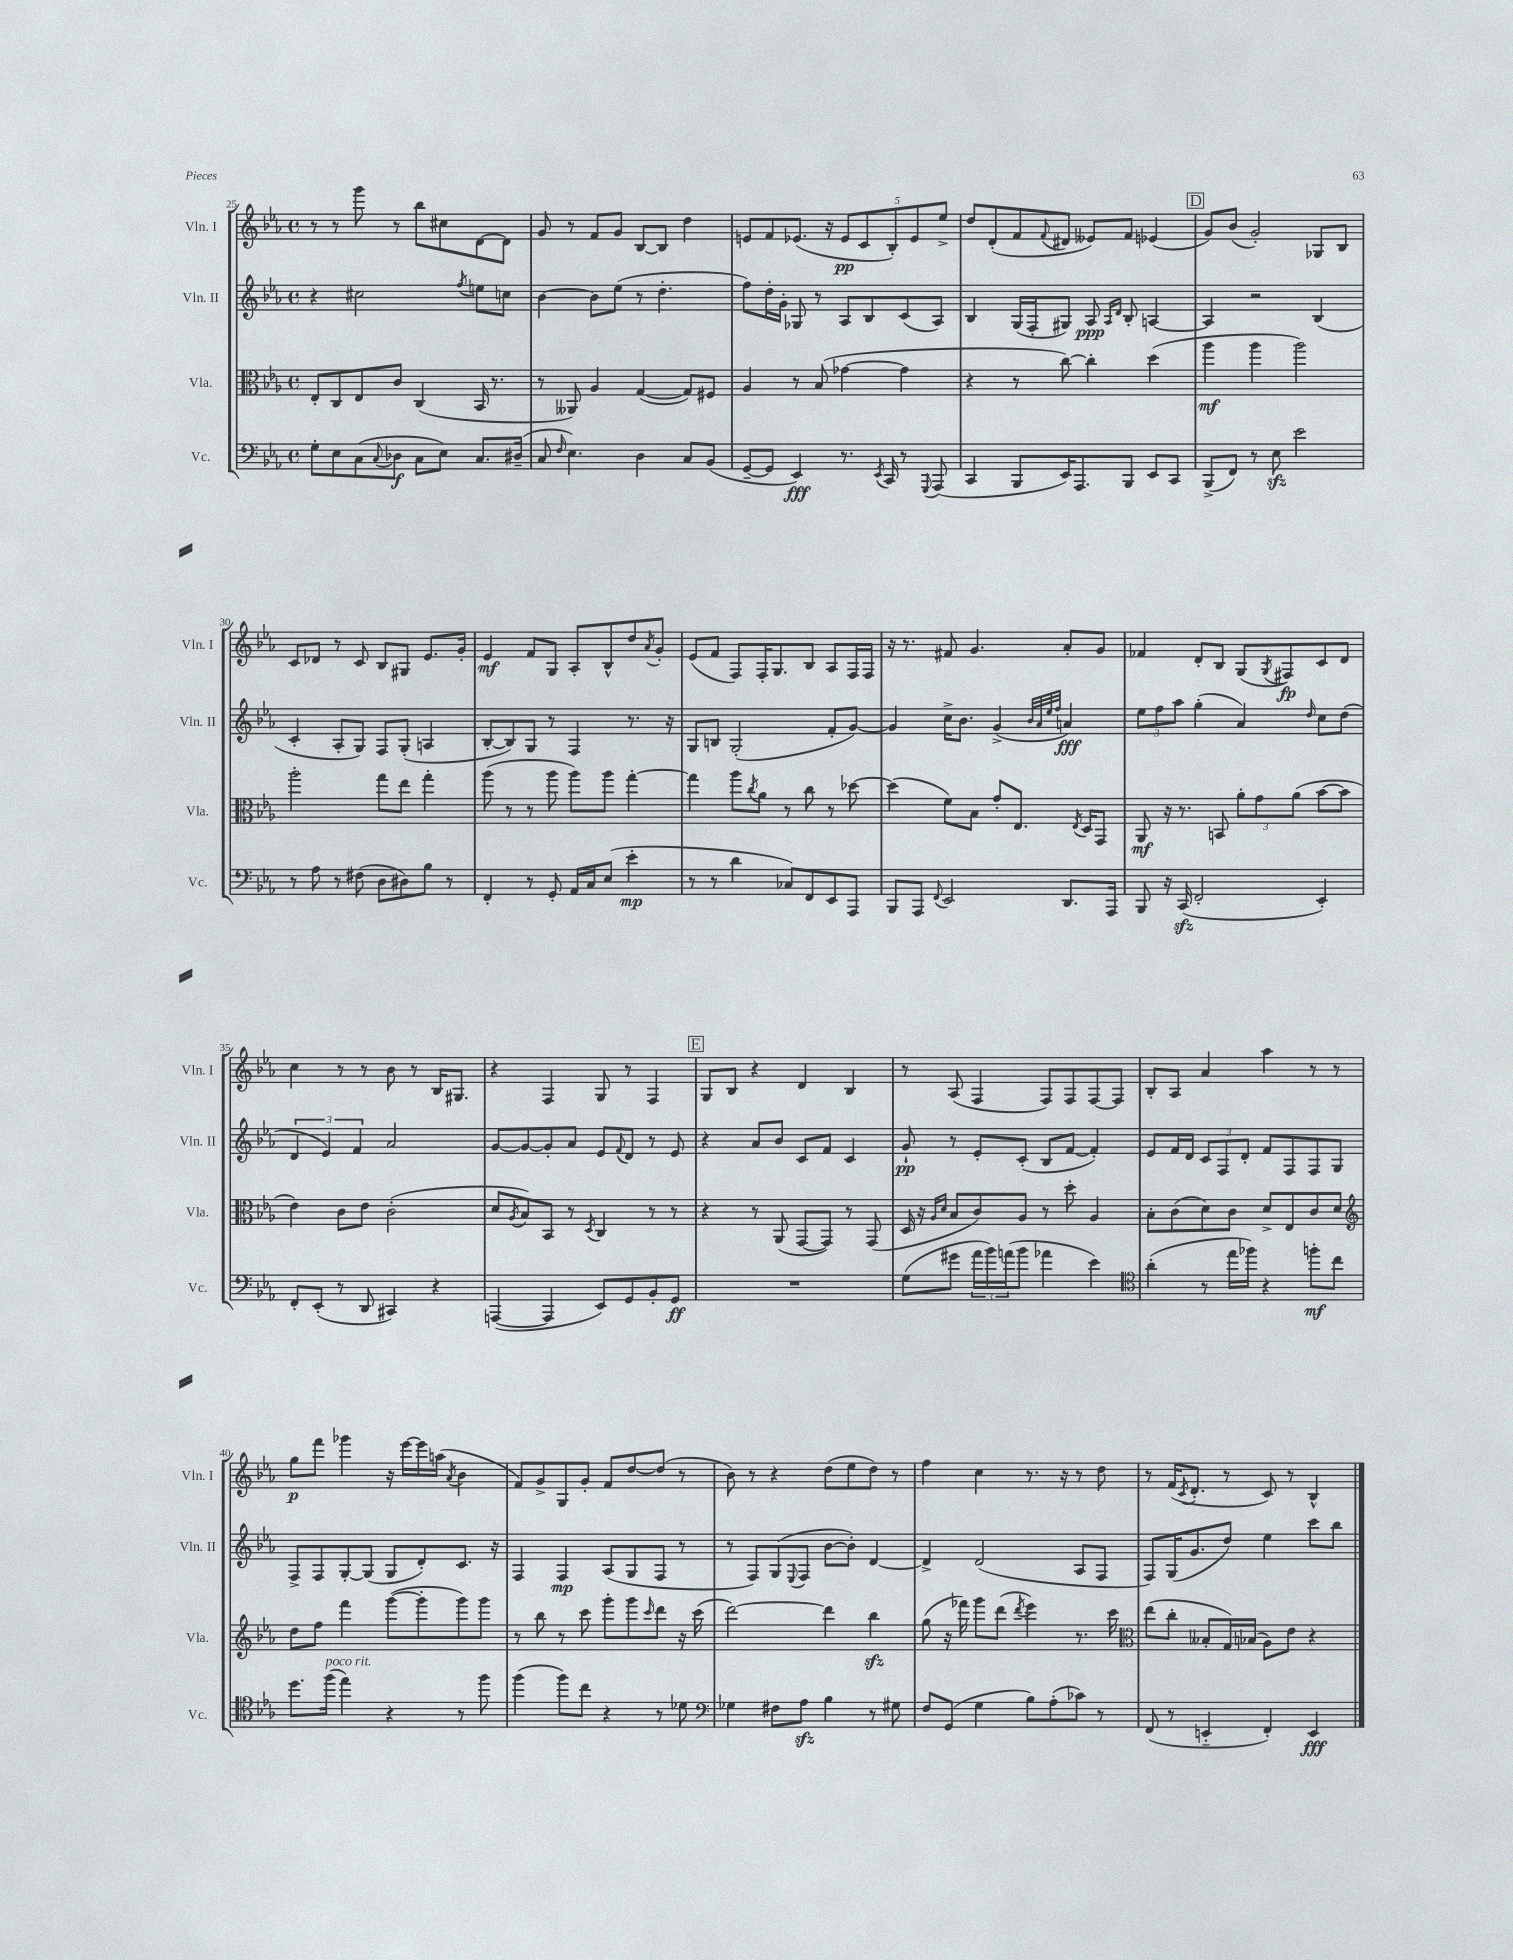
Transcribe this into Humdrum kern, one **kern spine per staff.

**kern	**kern	**kern	**kern
*staff4	*staff3	*staff2	*staff1
*clefF4	*clefC3	*clefG2	*clefG2
*k[b-e-a-]	*k[b-e-a-]	*k[b-e-a-]	*k[b-e-a-]
*M4/4	*M4/4	*M4/4	*M4/4
*met(c)	*met(c)	*met(c)	*met(c)
8G'\L	8E-'/L	4r	8r
8E-\	8C/	.	8r
(8C\	8E-/	2cc#\	8ggg\
8qqC/	.	.	.
8D-\J	8c/J	.	8r
8C\L	(4C/	.	8bb-\L
8E-\J)	.	.	8cc#\
.	.	8qff/	.
8.C/L	16BB-/	8ee\L	[8d\
.	8.r	.	.
.	.	8cc\J	8d\]J
(16D#~/Jk	.	.	.
=	=	=	=
8C/	8r	[4b-\	8g/
16qqF/	.	.	.
4.E-\)	8AA--/)	.	8r
.	4A-/	8b-\]L	8f/L
.	.	(8ee-\J	8g/J
4D\	([4G/	8r	[8B-/L
.	.	4.dd'\	8B-/]J
8C/L	8G/]L)	.	4dd\
(8BB-/J	8F#/J	.	.
=	=	=	=
[8GG~/L	4A-/	8ff\L)	8e/L
8GG/]J	.	16dd'\L	8f/
.	.	16g'\JJ	.
4EE-/)	8r	8G-/	(8.e-/J
.	(8B-/	8r	.
.	.	.	16r
8.r	[4g-\	8A-/L	10e-/L
.	.	.	10c/
.	.	8B-/	.
8qEE-/	.	.	.
16CC/	.	.	.
.	.	.	10B-'/)
8r	4g-\]	(8c/	.
.	.	.	10e-/
8qqGGG/	.	.	.
(8AAA-/	.	8A-/J)	.
.	.	.	10ee-^/J
=	=	=	=
4CC/	4r	4B-/	8dd/L
.	.	.	(8d'/
8BBB-/L	8r	(16G/LL	8f/
.	.	16F'/J	.
.	.	.	8qqf/
16EE-/K)	[8cc\)	8G#/J)	8d#/J
8.AAA-/	.	.	.
.	4cc'\]	8A-/	8e--/L)
.	.	16qqA-/LL	.
.	.	16qqd/JJ	.
8BBB-/J	.	8B-'/	8f/J
8EE-/L	(4dd\	[4A/	(4e-/
8CC/J	.	.	.
=	=	=	=
(8BBB-^/L	4aa-\	4A/]	8g/L)
8FF/J)	.	.	(8b-/J
8r	4aa-\	2r	2g'/)
8E-\	.	.	.
2e-\	2aa-\)	.	.
.	.	(4B-/	8G-/L
.	.	.	8B-/J
=	=	=	=
8r	2aa-'\	4c'/	8c/L
8A-\	.	.	8d-/J
8r	.	8A-'/L	8r
(8F#\	.	8G/J)	8c/
8D\L	8gg\L	8F/L	8B-/L
8D#\)	8ee-\J	(8G'/J	8G#/J
8B-\J	4gg'\	4A/	8.e-/L
8r	.	.	.
.	.	.	16g'/Jk
=	=	=	=
4FF'/	(8aa-\	[8B-'/L	4e-/
.	8r	8B-/])	.
8r	8r	8G/J	8f/L
8GG'/	8aa-\	8r	8G/J
16AA-/LL	8aa-\L)	4F/	8A-'/L
16C/J	.	.	.
(8E-/J	8aa-\J	.	8B-^^/
4e-'\	[4gg'\	8.r	8dd/
.	.	.	8qa-/
.	.	.	8g'/J
.	.	16r	.
=	=	=	=
8r	4gg\]	8G/L	(8e-/L
8r	.	8B/J	8f/J
4d\	8aa-\L	(2G'/	8F/L)
.	8qcc/	.	.
.	8a-\J	.	16F'/K
.	.	.	8.G/
8C-/L)	8r	.	.
8FF/	8cc\	.	8B-/J
8EE-/	8r	8f'/L	8A-/L
8AAA-/J	[8dd-\	[8g/J)	16F/L
.	.	.	16F/JJ
=	=	=	=
8BBB-/L	(4dd-\]	4g/]	16r
.	.	.	8.r
8AAA-/J	.	.	.
8qqFF/	.	.	.
2EE-/	8f\L)	16cc^\LK	8f#/
.	.	8.b-\J	.
.	8B-\J	.	4.g/
.	8g'/L	(4g^/	.
.	8.E-/J	.	.
.	.	32qqb-/LLL	.
.	.	32qqa-/	.
.	.	32qqee-/	.
.	.	32qqff/JJJ	.
8.DD/L	.	4a/)	8a-'/L
.	8qE-/	.	.
.	16D/LK	.	.
.	8GG/J	.	8g/J
16AAA-/Jk	.	.	.
=	=	=	=
8BBB-/	8AA-/	12ee-\L	4f-/
.	.	12ff\	.
16r	16r	.	.
.	.	12aa-\J	.
(16CC/	8.r	.	.
2FF'/	.	(4gg'\	8d'/L
.	8BB/	.	8B-/J
.	12a-'\L	4a-/)	(8G/L
.	12g\	.	.
.	.	.	8qG/
.	.	.	8F#/)
.	(12a-\J	.	.
.	.	16qqdd/	.
4EE-'/)	[8b-\L	8cc\L	8c/
.	8b-\]J	(8dd\J	8d/J
=	=	=	=
8FF'/L	4e-\)	6d/	4cc\
(8EE-'/J	.	.	.
.	.	6e-/)	.
8r	8c\L	.	8r
.	.	6f/	.
8DD/	8e-\J	.	8r
4CC#/)	(2c'\	2a-/	8b-\
.	.	.	8r
4r	.	.	16B-/LK
.	.	.	8.G#/J
=	=	=	=
([4AAA/	8d/L	[8g/L	4r
.	8qA-/	.	.
.	8B-/)	8g/_	.
4AAA/]	8BB-/J	8g'/]	4F/
.	8r	8a-/J	.
.	8qD/	.	.
8EE-/L)	4C/	8e-/L	8G/
.	.	8qqf/	.
8GG/	.	8d/J	8r
8BB-'/	8r	8r	4F/
8GG/J	8r	8e-/	.
=	=	=	=
1r	4r	4r	8G/L
.	.	.	8B-/J
.	8r	8a-/L	4r
.	(8AA-/	8b-/J	.
.	[8GG/L	8c/L	4d/
.	8GG/]J)	8f/J	.
.	8r	4c/	4B-/
.	(8GG/	.	.
=	=	=	=
(8G\L	16D/	8g`/	8r
.	16r	.	.
.	16qqA-/LL	.	.
.	16qqd/JJ	.	.
8g#\J	8B-/L	8r	(8A-/
24a-\LL	8c/)	8e-'/L	4F/
24b-\)	.	.	.
(24a\J	.	.	.
8b-\J	8A-/J	(8c'/J	.
4a-\	8r	8B-/L	8F/L)
.	8dd'\	[8f/J	8F/
4e-\)	4A-/	4f'/])	[8F/
.	.	.	8F/]J
=	=	=	=
*clefC4	*	*	*
(4a-'\	8B-'\L	8e-/L	8B-'/L
.	(8c\	16f/L	8A-/J
.	.	16d/JJ	.
8r	8d\)	12c/L	4a-/
.	.	12F/	.
16ee-\LL	8c\J	.	.
.	.	12d'/J	.
16ff-\JJ)	.	.	.
4r	8d^/L	8f/L	4aa-\
.	8E-/	8F/	.
8ff'\L	8c/	8F/	8r
8cc\J	8d/J	8G/J	8r
=	=	=	=
*	*clefG2	*	*
8.dd\L	8dd\L	8F^/L	8gg\L
.	8ff\J	8F/	8fff\J
(16ff\Jk	.	.	.
4ee-\)	4fff\	[8G'/	4ggg-\
.	.	(8G/]J	.
4r	([8ggg\L	8G/L	16r
.	.	.	[16eee-\LL
.	8ggg'\]	8d'/)	16eee-\]
.	.	.	(16aa\JJ
.	.	.	8qa-/
8r	8ggg\)	8.c/J	4b-\
8ff\	8ggg\J	.	.
.	.	16r	.
=	=	=	=
(4ff\	8r	4F/	8f/L)
.	8bb-\	.	8g^/
8ff\L)	8r	4F/	8G/
8cc\J	8ccc\	.	8g'/J
4r	8ggg'\L	(8A-/L	8f/L
.	8ggg\	8G/	[8dd/
.	16qqccc/	.	.
8r	8ddd\J	8F/J	(8dd/]J
8d-\	16r	8r	8r
.	(16ccc\	.	.
=	=	=	=
*clefF4	*	*	*
4G-\	[2ddd\)	8r	8b-\)
.	.	8F/L)	8r
8F#\L	.	(8G/	4r
.	.	8qqE-/	.
8A-\J	.	8F/J	.
4B-\	4ddd\]	[8b-\L	(8dd\L
.	.	8b-'\]J)	8ee-\
8r	4bb-\	[4d/	8dd\J)
8G#\	.	.	8r
=	=	=	=
8F/L	(8gg\	4d^/]	4ff\
(8GG/J	16r	.	.
.	16fff-\)	.	.
4G\	8ggg\L	(2d/	4cc\
.	(8ddd\J	.	.
.	8qddd/	.	.
8B-\L)	4eee-\)	.	8.r
(8A-'\	.	.	.
.	.	.	16r
8c-\J)	8.r	8A-/L	8r
8r	.	8F/J	8dd\
.	16ccc\	.	.
=	=	=	=
*	*clefC3	*	*
(8FF/	(8ee-\L	8F/L)	8r
8r	8cc'\J	(16G/K	(16f/LK
.	.	.	8qc/
.	.	8.g/	8.d'/J
4EE'~/	8B--'/L	.	.
.	16G/L)	8dd/J)	8r
.	(16B-/JJ	.	.
4FF'/)	8A-\L)	4ee-\	8c/)
.	8e-\J	.	8r
4EE/	4r	8ccc\L	4B-^^/
.	.	8bb-\J	.
==	==	==	==
*-	*-	*-	*-
